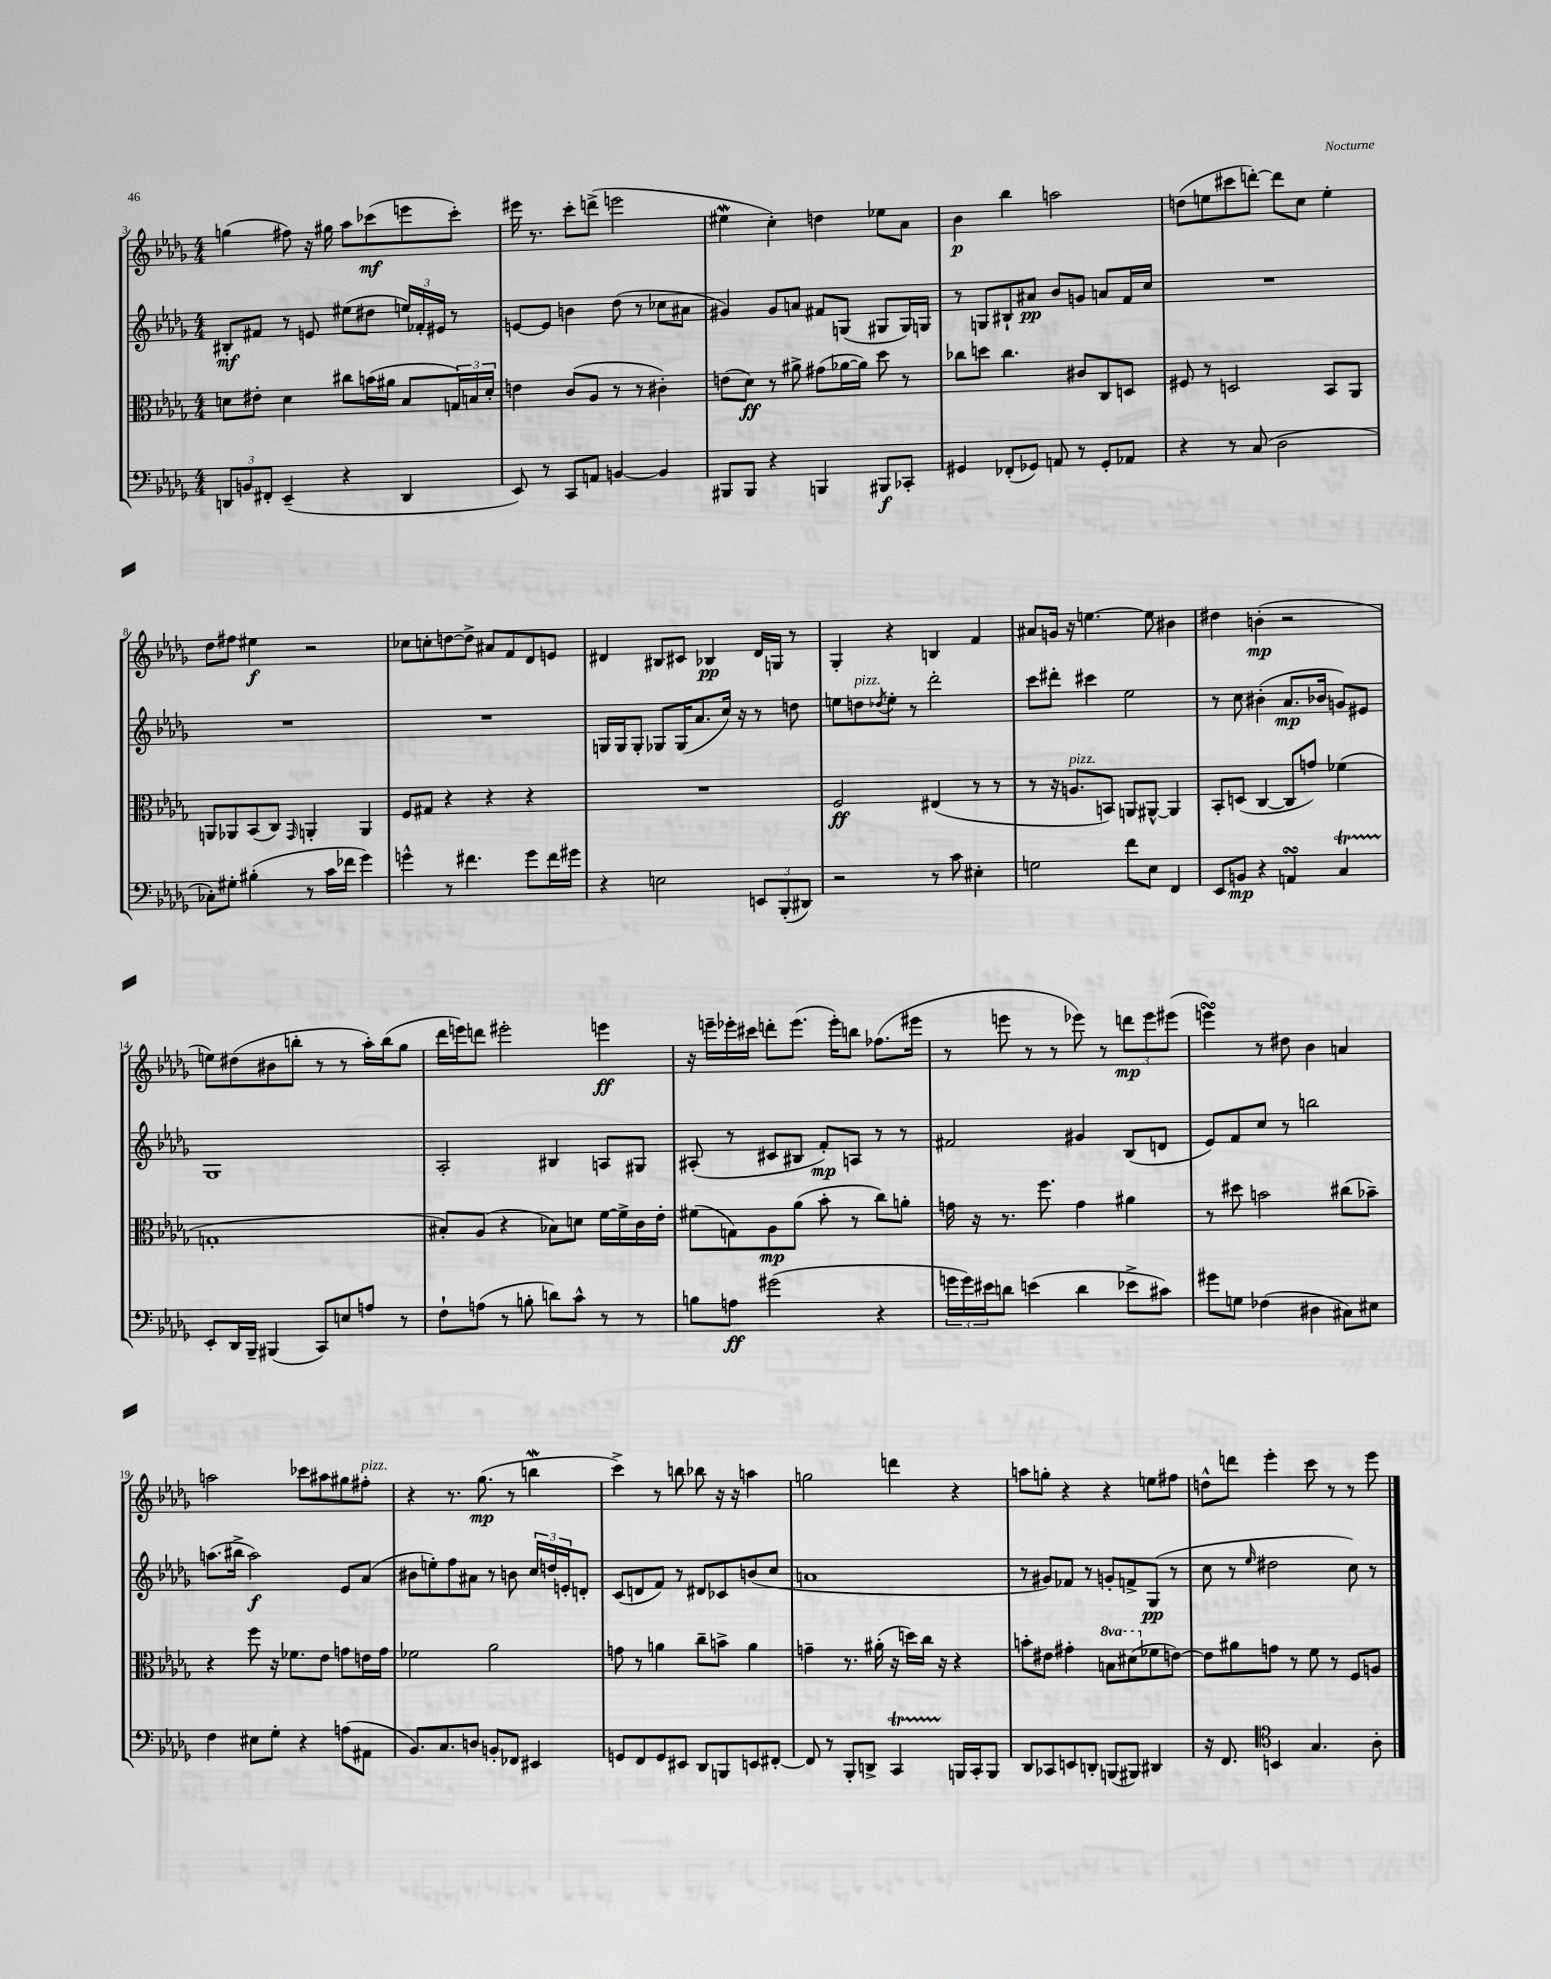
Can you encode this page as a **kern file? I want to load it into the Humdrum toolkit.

**kern	**kern	**kern	**kern
*staff4	*staff3	*staff2	*staff1
*clefF4	*clefC3	*clefG2	*clefG2
*k[b-e-a-d-g-]	*k[b-e-a-d-g-]	*k[b-e-a-d-g-]	*k[b-e-a-d-g-]
*M4/4	*M4/4	*M4/4	*M4/4
12DD	8d	8B#'	(4gg
12BB	.	.	.
.	8e#'	8f#	.
12FF#'	.	.	.
(4EE-~	4d	8r	8ff#)
.	.	8e	16r
.	.	.	16gg#
4r	8cc#	(8ee#	8aa-
.	(16b	8dd#	(8ccc-
.	16a#	.	.
4DD	8B-	24ee)	8eee
.	.	24f-'	.
.	.	24e#	.
.	24G)	8r	8ccc-')
.	24B	.	.
.	24d'	.	.
=	=	=	=
8EE-)	4e	[8e	16eee#
.	.	.	8.r
8r	.	8e]	.
8CC	(8c	4b	8ccc'
8AA	8A-	.	(8ddd^
[4BB	8r	(8dd-	2eee
.	8r	8r	.
4BB]	4c#')	8cc-	.
.	.	8a#	.
=	=	=	=
8BBB#	(8e	4g#)	4ee#
8BBB#	8d-)	.	.
4r	8r	8g#	4cc')
.	8a#^	8a	.
4BBB	(8g#	8f#	4dd
.	[16a-	(8G	.
.	16a-])	.	.
8BBB#	8dd-	8G#	8ee-
8CC-'	8r	16G#)	8a-
.	.	16G	.
=	=	=	=
4GG#	8cc-	8r	4b-
.	8dd	8G	.
(8FF-'	4.cc-	8B#`	4bb-
8GG-)	.	8a#	.
8AA	.	8b-	2aa
8r	8c#	8g	.
8GG-'	8C	8a	.
8AA-	8D	16f	.
.	.	16cc	.
=	=	=	=
4r	8F#	1r	(8dd
.	8r	.	8ee
8r	2D	.	8ccc#
(8C	.	.	[8ddd')
2D-	.	.	8ddd]
.	.	.	8cc
.	8BB-	.	4ee'
.	8AA-	.	.
=	=	=	=
8C-')	8AA	1r	8dd-
8G#'	8AA-	.	8ff#
(4B#'	(8BB-	.	4ee#
.	8C)	.	.
.	16qqGG-	.	.
8r	4AA'	.	2r
16c	.	.	.
16f-	.	.	.
4g-)	4AA	.	.
=	=	=	=
4g^^	8F	1r	8cc-
.	8G#	.	8cc'
8r	4r	.	[8dd
4.f#	.	.	8dd^]
.	4r	.	8a#
.	.	.	8f
8g	4r	.	8d-
16f#	.	.	8e
16g#	.	.	.
=	=	=	=
4r	1r	16G	4d#
.	.	16G	.
.	.	8G'	.
2E	.	8G-	8B#
.	.	(16G-	8c#
.	.	8.a-	.
.	.	.	4B-
.	.	16cc)	.
.	.	16r	.
12EE	.	8r	16d#
.	.	.	16G
(12BBB-'	.	.	.
.	.	8dd	8r
12DD#)	.	.	.
=	=	=	=
2r	2F	8ee	4G-'
.	.	8dd	.
.	.	8qdd-	.
.	.	8ee'	4r
.	.	8r	.
8r	(4E#	2ddd-'	4B
8c	.	.	.
4E#'	8r	.	4f
.	8r	.	.
=	=	=	=
2G	8r	8ccc	8a#
.	16r	8ddd#'	16g
.	8.A	.	16r
.	.	4ccc#	[4.ee
.	8BB)	.	.
8f	8AA	2ee-	.
8E-	[8AA#^^	.	8ee]
4FF	4AA#]	.	4b#
=	=	=	=
8EE-	8BB-'	8r	4dd#
8BB	(8D	8cc	.
4r	[4C	(4b#'	(4b'
4AA	8C]	8.a-	2r
.	8g)	.	.
.	.	16b-	.
4C	(4f-	8g)	.
.	.	8e#	.
=	=	=	=
8EE-'	1G'	1G-	8ee)
16DD-	.	.	(8dd#
16BBB-~	.	.	.
(4BBB#	.	.	8b#
.	.	.	8bb'
8CC)	.	.	8r
8E	.	.	8r
8A	.	.	16aa-')
.	.	.	(16bb
8r	.	.	8gg-
=	=	=	=
8F`	8B#')	2A-'	16ddd-
.	.	.	16eee)
(8A	(8A-	.	8ddd
8r	4r	.	2eee#'
8B'	.	.	.
8d)	8B-)	4B#	.
8c^^	8d	.	.
8r	[16f	8A	4eee
.	16f^]	.	.
8r	16c	8G#	.
.	16e-'	.	.
=	=	=	=
8B	(8f#	(8A#'	16r
.	.	.	16eee~
8A	8G)	8r	16eee-'
.	.	.	16ccc#
(2g#	8A-	8c#	8ddd'
.	(8a-	8B#	(8.eee-
.	8b-'	8f')	.
.	.	.	16eee-')
.	8r	8A	8bb
4r	8cc)	8r	(8.ff-
.	8a'	8r	.
.	.	.	16eee#
=	=	=	=
24g	16g	2f#	8r
24g)	.	.	.
.	16r	.	.
24e#	.	.	.
8d	8.r	.	8eee
(4e	.	.	8r
.	8.ff	.	.
.	.	.	8r
4d	4g	4g#	8eee-)
.	.	.	8r
8e-^	4a#	(8B-	12ddd
.	.	.	12eee-
8c#)	.	8d	.
.	.	.	(12eee#
=	=	=	=
8g#	8r	8e-)	4eee)
8G	8dd#	8f	.
(4F-	2b	8cc	8r
.	.	8r	8dd#
4D#	.	2bb	4b-
8C#)	(8cc#	.	4a
8E#	8b-~)	.	.
=	=	=	=
4F	4r	(8.aa	2aa
.	.	16bb#^	.
8E#	8ff	2aa)	.
8G-'	16r	.	.
.	8.f-	.	.
4r	.	.	8ccc-
.	8e-	.	8aa#
(8A	8g	8e-	8gg#
8AA#	16e	(8a-	8ff#'
.	16g	.	.
=	=	=	=
8.BB-)	2f-	8b#	4r
.	.	8ee')	.
8.C	.	.	.
.	.	8ff	8.r
8D	.	8a#	.
.	.	.	(8.gg-
8BB'	2a-	8r	.
8FF-	.	8b	8r
4EE#	.	24cc	4bb
.	.	24dd	.
.	.	24e'	.
.	.	8d'	.
=	=	=	=
8GG	8g	(8c	4ccc^)
8FF	8r	8d	.
8GG	4a	8f)	8r
8EE#	.	8r	8bb
8DD-	8cc~	8d#	8bb-
8BBB	8b^	8c-	16r
.	.	.	16r
8EE	4a	(8b	4aa
[8FF#'	.	8cc	.
=	=	=	=
8FF#]	4g~	1a	2gg
8r	.	.	.
8BBB-'	8.r	.	.
8DD^	.	.	.
.	(16a#'	.	.
4CC	16r	.	4ddd
.	16dd)	.	.
.	16cc	.	.
.	16r	.	.
16BBB	4r	.	4r
16CC'	.	.	.
8BBB	.	.	.
=	=	=	=
8DD-	8b'	8r	8aa
8CC-	8e#	8g#)	8gg'
8EE	4g#'	8f-	4r
8DD'	.	8r	.
(8BBB	8b	8g'	4r
8BBB#)	(8dd#	8f^	.
4DD#	8f-	(8G-	8ee
.	[8e)	8r	8ff#
=	=	=	=
16r	8e]	8cc	8dd^^
8.FF	.	.	.
.	8a#	8r	8ddd
*clefC4	*	*	*
.	.	16qqee-	.
4BB	8g	2dd#	4eee-'
.	8r	.	.
4.G-	8f	.	8ccc
.	8r	.	8r
.	8F	8cc)	8r
8A-'	8A	8r	8eee-
==	==	==	==
*-	*-	*-	*-
